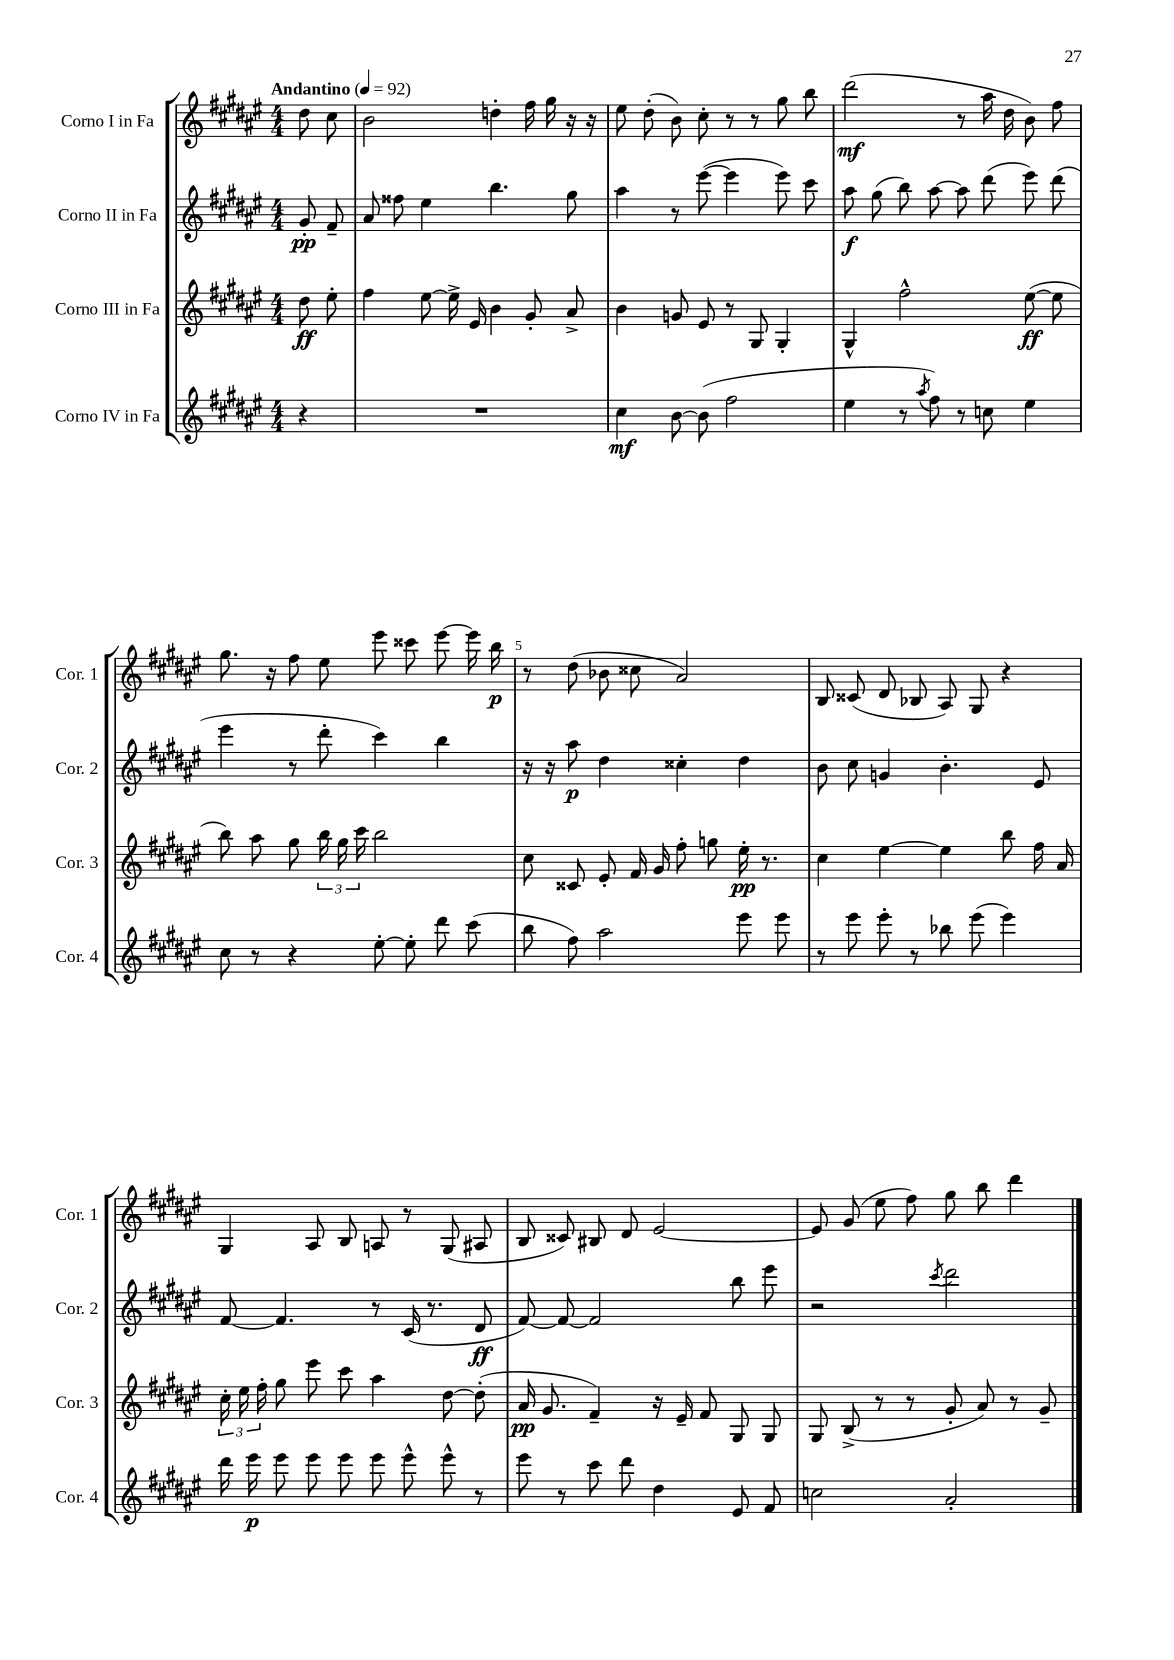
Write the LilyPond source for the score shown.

<<
\new StaffGroup <<
\new Staff = "s0" \with { instrumentName = "Corno I in Fa" shortInstrumentName = "Cor. 1" } {
    \clef treble \key fis \major \numericTimeSignature \time 4/4 \partial 4 \tempo "Andantino" 4 = 92
    \autoBeamOff dis''8 cis''8 |
    b'2 d''4-. fis''16 gis''16 r16 r16 |
    eis''8 dis''8-.( b'8) cis''8-. r8 r8 gis''8 b''8 |
    dis'''2\mf( r8 ais''16 dis''16 b'8) fis''8 |
    gis''8. r16 fis''8 eis''8 eis'''8 cisis'''8 eis'''8~ eis'''16 b''16\p |
    r8 dis''8( bes'8 cisis''8 ais'2) |
    b8 cisis'8( dis'8 bes8 ais8) gis8 r4 |
    gis4 ais8 b8 a8 r8 gis8( ais8 |
    b8 cisis'8) bis8 dis'8 eis'2~ |
    eis'8 gis'8( eis''8 fis''8) gis''8 b''8 dis'''4 \bar "|." |
}
\new Staff = "s1" \with { instrumentName = "Corno II in Fa" shortInstrumentName = "Cor. 2" } {
    \clef treble \key fis \major \numericTimeSignature \time 4/4 \partial 4
    \autoBeamOff gis'8-.\pp fis'8-- |
    ais'8 fisis''8 eis''4 b''4. gis''8 |
    ais''4 r8 eis'''8~( eis'''4 eis'''8) cis'''8 |
    ais''8\f gis''8( b''8) ais''8~ ais''8 dis'''8( eis'''8) dis'''8( |
    eis'''4 r8 dis'''8-. cis'''4) b''4 |
    r16 r16 ais''8\p dis''4 cisis''4-. dis''4 |
    b'8 cis''8 g'4 b'4.-. eis'8 |
    fis'8~ fis'4. r8 cis'16( r8. dis'8\ff |
    fis'8~) fis'8~ fis'2 b''8 eis'''8 |
    r2 \acciaccatura { cis'''8 } dis'''2 \bar "|." |
}
\new Staff = "s2" \with { instrumentName = "Corno III in Fa" shortInstrumentName = "Cor. 3" } {
    \clef treble \key fis \major \numericTimeSignature \time 4/4 \partial 4
    \autoBeamOff dis''8\ff eis''8-. |
    fis''4 eis''8~ eis''16-> eis'16 b'4 gis'8-. ais'8-> |
    b'4 g'8 eis'8 r8 gis8 gis4-. |
    gis4-^ fis''2-^ eis''8~\ff( eis''8 |
    b''8) ais''8 gis''8 \tuplet 3/2 { b''16 gis''16 cis'''16 } b''2 |
    cis''8 cisis'8 eis'8-. fis'16 gis'16 fis''8-. g''8 eis''16-.\pp r8. |
    cis''4 eis''4~ eis''4 b''8 fis''16 ais'16 |
    \tuplet 3/2 { cis''16-. eis''16 fis''16-. } gis''8 eis'''8 cis'''8 ais''4 dis''8~ dis''8-.( |
    ais'16\pp gis'8. fis'4--) r16 eis'16-- fis'8 gis8 gis8 |
    gis8 b8->( r8 r8 gis'8-. ais'8) r8 gis'8-- \bar "|." |
}
\new Staff = "s3" \with { instrumentName = "Corno IV in Fa" shortInstrumentName = "Cor. 4" } {
    \clef treble \key fis \major \numericTimeSignature \time 4/4 \partial 4
    \autoBeamOff r4 |
    R1 |
    cis''4\mf b'8~ b'8( fis''2 |
    eis''4 r8 \acciaccatura { ais''8 } fis''8) r8 c''8 eis''4 |
    cis''8 r8 r4 eis''8~-. eis''8-. dis'''8 cis'''8( |
    b''8 fis''8) ais''2 eis'''8 eis'''8 |
    r8 eis'''8 eis'''8-. r8 bes''8 eis'''8( eis'''4) |
    dis'''16 eis'''16\p eis'''8 eis'''8 eis'''8 eis'''8 eis'''8-^ eis'''8-^ r8 |
    eis'''8 r8 cis'''8 dis'''8 dis''4 eis'8 fis'8 |
    c''2 ais'2-. \bar "|." |
}
>>
>>
\layout { \context { \Score \override BarNumber.break-visibility = ##(#f #t #t) barNumberVisibility = #(every-nth-bar-number-visible 5) } }
